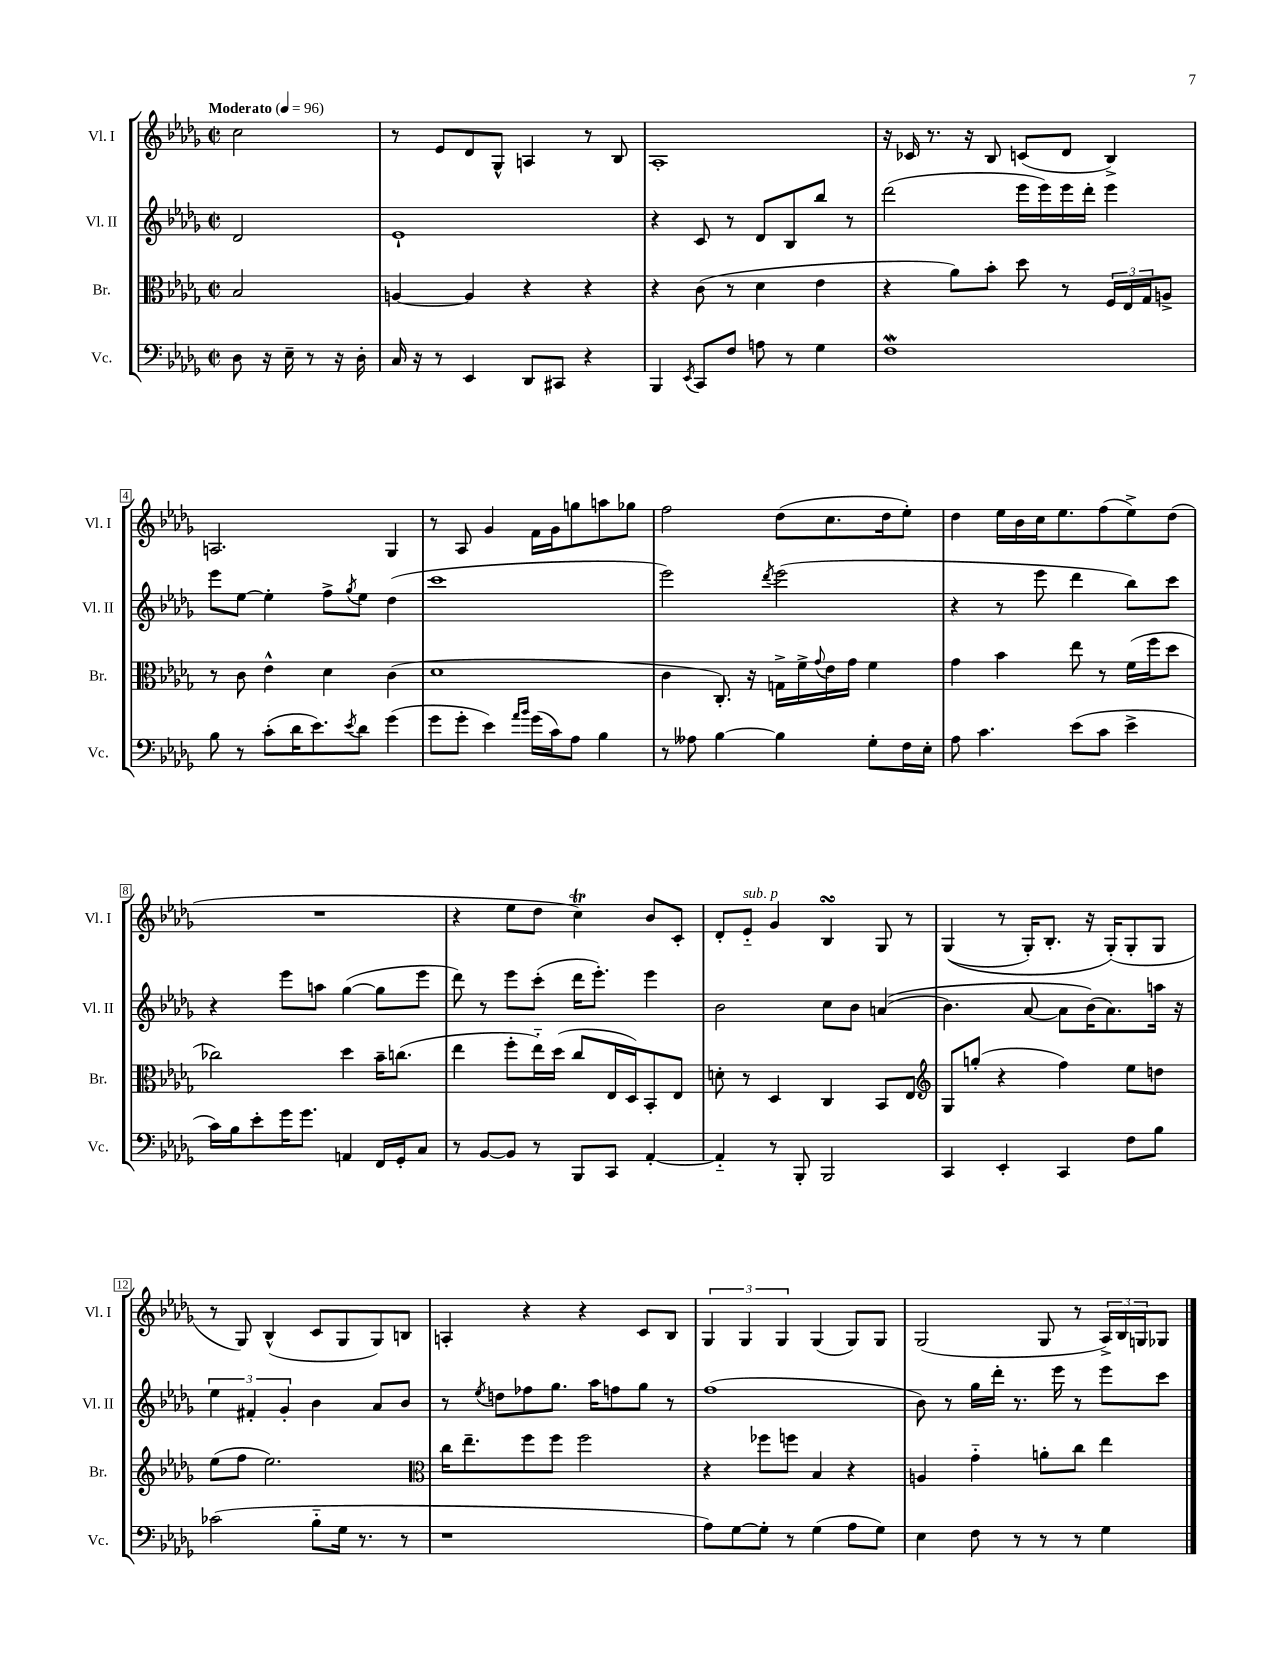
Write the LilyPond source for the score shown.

<<
\new StaffGroup <<
\new Staff = "s0" \with { instrumentName = "Vl. I" shortInstrumentName = "Vl. I" } {
    \clef treble \key des \major \defaultTimeSignature \time 2/2 \partial 2 \tempo "Moderato" 4 = 96
    c''2 |
    r8 ees'8 des'8 ges8-^ a4 r8 bes8 |
    aes1-. |
    r16 ces'16 r8. r16 bes8 c'8( des'8 bes4->) |
    a2. ges4 |
    r8 aes8 ges'4 f'16 ges'16 g''8 a''8 ges''8 |
    f''2 des''8( c''8. des''16 ees''8-.) |
    des''4 ees''16 bes'16 c''16 ees''8. f''8( ees''8->) des''8( |
    R1 |
    r4 ees''8 des''8 c''4\trill) bes'8 c'8-. |
    des'8-. ees'8-_^\markup { \italic "sub. p" } ges'4 bes4\turn ges8 r8 |
    ges4(\( r8 ges16-.) bes8.-. r16 ges16-.(\) ges8-. ges8 |
    r8 ges8) bes4-^( c'8 ges8 ges8) b8 |
    a4-. r4 r4 c'8 bes8 |
    \tuplet 3/2 { ges4 ges4 ges4 } ges4( ges8) ges8 |
    ges2( ges8 r8 \tuplet 3/2 { aes16->) bes16 g16 } ges8 \bar "|." |
}
\new Staff = "s1" \with { instrumentName = "Vl. II" shortInstrumentName = "Vl. II" } {
    \clef treble \key des \major \defaultTimeSignature \time 2/2 \partial 2
    des'2 |
    ees'1-! |
    r4 c'8 r8 des'8 bes8 bes''8 r8 |
    des'''2( ees'''16 ees'''16) ees'''16 des'''16-. ees'''4 |
    ees'''8 ees''8~ ees''4-. f''8-> \acciaccatura { ges''8 } ees''8 des''4( |
    c'''1 |
    ees'''2) \acciaccatura { des'''8 } ees'''2( |
    r4 r8 ees'''8 des'''4 bes''8) c'''8 |
    r4 ees'''8 a''8 ges''4~( ges''8 ees'''8 |
    des'''8) r8 ees'''8 c'''8-.( des'''16 ees'''8.-.) ees'''4 |
    bes'2 c''8 bes'8 a'4(\( |
    bes'4.) aes'8~ aes'8 bes'16(\) aes'8.) a''16 r16 |
    \tuplet 3/2 { ees''4 fis'4-. ges'4-. } bes'4 aes'8 bes'8 |
    r8 \acciaccatura { ees''8 } d''8 fes''8 ges''8. aes''16 f''8 ges''8 r8 |
    f''1( |
    bes'8) r8 ges''16 des'''16-. r8. ees'''16 r8 ees'''8 c'''8 \bar "|." |
}
\new Staff = "s2" \with { instrumentName = "Br." shortInstrumentName = "Br." } {
    \clef alto \key des \major \defaultTimeSignature \time 2/2 \partial 2
    bes2 |
    a4~ a4 r4 r4 |
    r4 c'8( r8 des'4 ees'4 |
    r4 aes'8) bes'8-. des''8 r8 \tuplet 3/2 { f16 ees16 ges16 } a8-> |
    r8 c'8 ees'4-^ des'4 c'4( |
    des'1 |
    c'4 c8.-.) r16 g16-> f'16-> \appoggiatura { ges'8 } ees'16 ges'16 f'4 |
    ges'4 bes'4 ees''8 r8 f'16( f''16 des''8 |
    ces''2) des''4 bes'16-- c''8.( |
    ees''4 f''8-. ees''16-_) des''16( c''8 ees16 des16) bes,8-. ees8 |
    d'8-. r8 des4 c4 bes,8 ees8 |
    \clef treble ges8 g''8-.( r4 f''4) ees''8 d''8 |
    ees''8( f''8 ees''2.) |
    \clef alto c''16 ees''8.-- f''8 f''8 f''2 |
    r4 fes''8 f''8 bes4 r4 |
    a4 ges'4-_ a'8-. c''8 ees''4 \bar "|." |
}
\new Staff = "s3" \with { instrumentName = "Vc." shortInstrumentName = "Vc." } {
    \clef bass \key des \major \defaultTimeSignature \time 2/2 \partial 2
    des8 r16 ees16-- r8 r16 des16-. |
    c16 r16 r8 ees,4 des,8 cis,8 r4 |
    bes,,4 \acciaccatura { ees,8 } c,8 f8 a8 r8 ges4 |
    f1\mordent |
    bes8 r8 c'8-.( des'16 ees'8.) \acciaccatura { ees'8 } des'8 ges'4( |
    ges'8 ges'8-. ees'4) \grace { aes'16 bes'16 } ges'16( c'16) aes8 bes4 |
    r8 aeses8 bes4~ bes4 ges8-. f16 ees16-. |
    aes8 c'4. ees'8( c'8 ees'4-> |
    c'16) bes16 ees'8-. ges'16 ges'8. a,4 f,16 ges,16-. c8 |
    r8 bes,8~ bes,8 r8 bes,,8 c,8 aes,4~-. |
    aes,4-_ r8 bes,,8-. bes,,2 |
    c,4 ees,4-. c,4 f8 bes8 |
    ces'2( bes8-_ ges16 r8. r8 |
    r1 |
    aes8) ges8~ ges8-. r8 ges4( aes8 ges8) |
    ees4 f8 r8 r8 r8 ges4 \bar "|." |
}
>>
>>
\layout { \context { \Score \override BarNumber.stencil = #(make-stencil-boxer 0.1 0.3 ly:text-interface::print) } }
